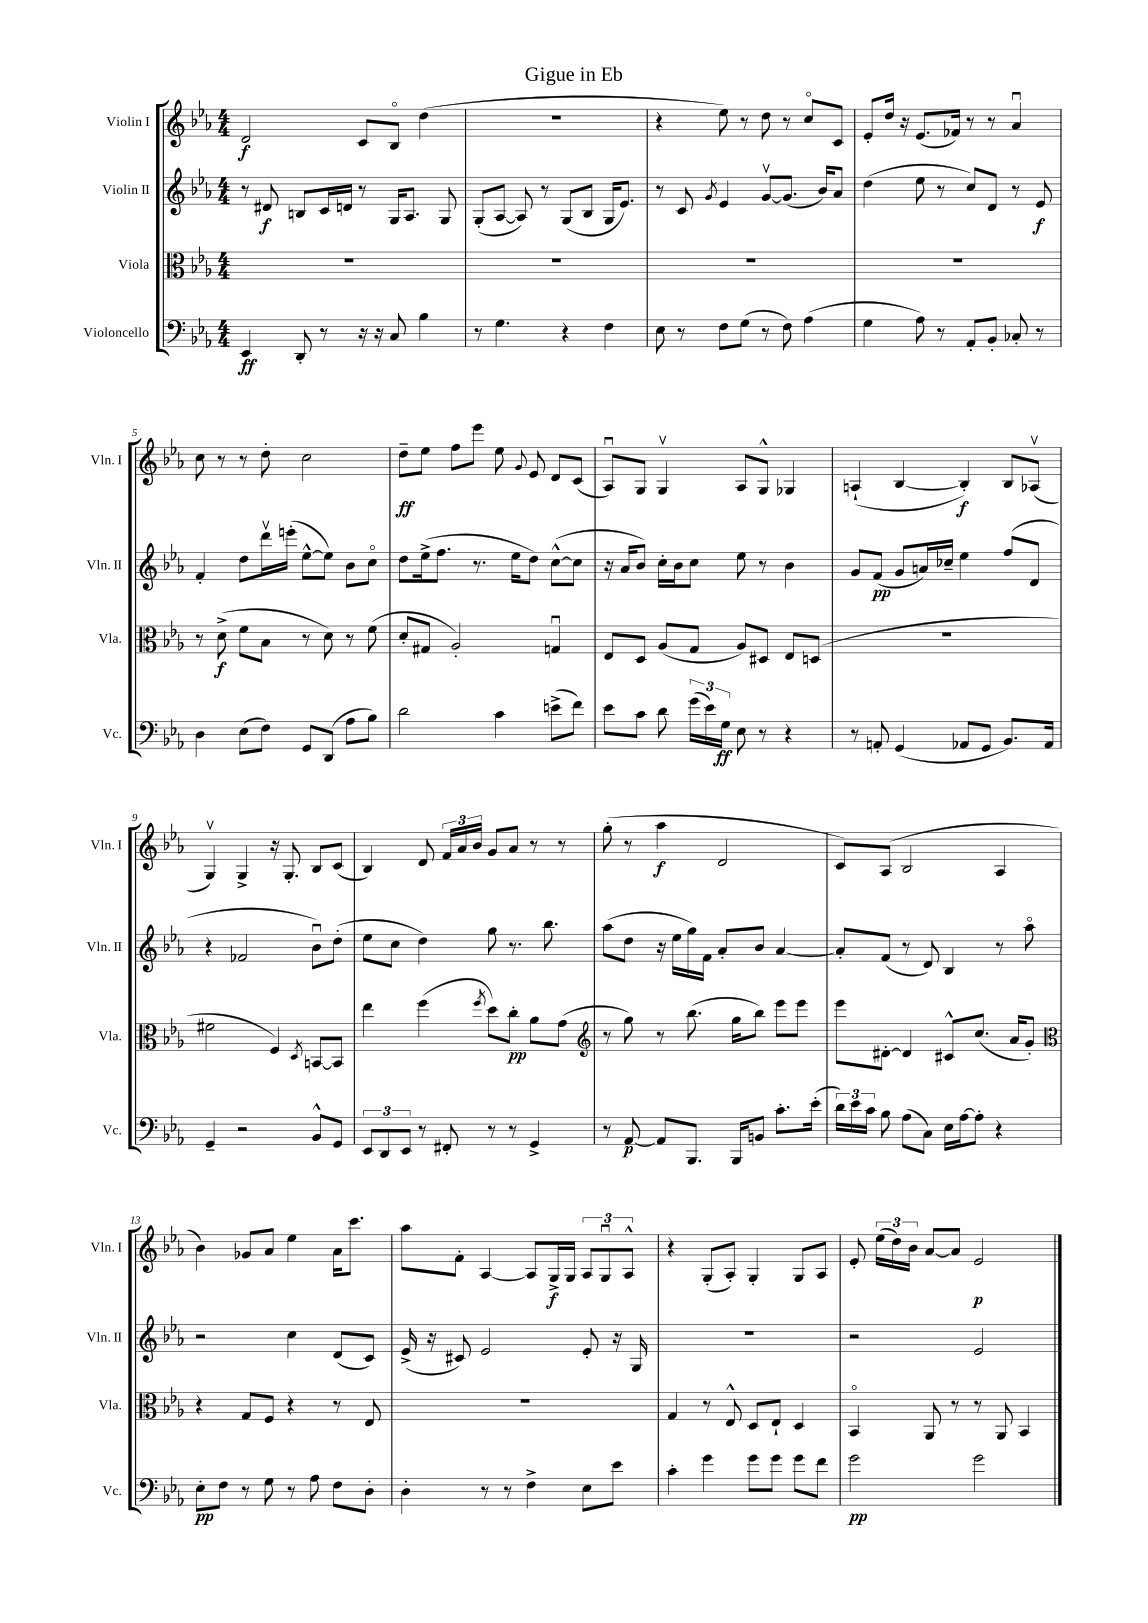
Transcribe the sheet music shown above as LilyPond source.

\header { title = "Gigue in Eb" }
<<
\new StaffGroup <<
\new Staff = "s0" \with { instrumentName = "Violin I" shortInstrumentName = "Vln. I" } {
    \clef treble \key ees \major \numericTimeSignature \time 4/4
    \autoBeamOff d'2\f c'8[ bes8]\flageolet d''4( |
    R1 |
    r4 ees''8) r8 d''8 r8 c''8[\flageolet c'8] |
    ees'8[-. d''16] r16 ees'8.[( fes'16]) r8 r8 aes'4\downbow |
    c''8 r8 r8 d''8-. c''2 |
    d''8[--\ff ees''8] f''8[ ees'''8] ees''8 \appoggiatura { g'8 } ees'8 d'8[ c'8]( |
    aes8[\downbow) g8] g4\upbow aes8[ g8]-^ ges4 |
    a4-!( bes4~ bes4-.\f) bes8[ aes8]\upbow( |
    g4\upbow) g4-> r16 g8.-. bes8[ c'8]( |
    bes4) d'8 \tuplet 3/2 { f'16[ aes'16 bes'16] } g'8[ aes'8] r8 r8 |
    g''8-.( r8 aes''4\f d'2 |
    c'8[) aes8]( bes2 aes4 |
    bes'4) ges'8[ aes'8] ees''4 aes'16[ c'''8.] |
    aes''8[ f'8]-. aes4~ aes8[ g16->\f g16] \tuplet 3/2 { aes8[ g8\downbow aes8]-^ } |
    r4 g8[-.( aes8]-.) g4-. g8[ aes8] |
    ees'8-. \tuplet 3/2 { ees''16[( d''16) bes'16] } aes'8[~ aes'8] ees'2\p \bar "|." |
}
\new Staff = "s1" \with { instrumentName = "Violin II" shortInstrumentName = "Vln. II" } {
    \clef treble \key ees \major \numericTimeSignature \time 4/4
    \autoBeamOff r8 dis'8\f b8[ c'16 d'16] r8 g16[ aes8.] g8 |
    g8[-.( aes8]~ aes8) r8 g8[( bes8] g16[ ees'8.]) |
    r8 c'8 \acciaccatura { g'8 } ees'4 g'8[~\upbow g'8.]( bes'16[) aes'8] |
    d''4( ees''8 r8 c''8[) d'8] r8 ees'8\f |
    f'4-. d''8[ d'''16\upbow e'''16]-.( ees''8[~-^ ees''8]) bes'8[ c''8]\flageolet |
    d''8[ ees''16->( f''8.] r8. ees''16[ d''8]) c''8[~-^( c''8] |
    r16 aes'16[ bes'8]) c''16[-. bes'16 c''8] ees''8 r8 bes'4 |
    g'8[ f'8]\pp( g'8[ a'16) ces''16]-- ees''4 f''8[( d'8] |
    r4 fes'2 bes'8[\downbow) d''8]-.( |
    ees''8[ c''8] d''4) g''8 r8. bes''8. |
    aes''8[( d''8] r16 ees''16[ g''16) f'16] aes'8[-. bes'8] aes'4~ |
    aes'8[-. f'8]( r8 d'8) bes4 r8 aes''8\flageolet |
    r2 c''4 d'8[( c'8]) |
    ees'16->( r16 cis'8) ees'2 ees'8-. r16 g16 |
    R1 |
    r2 ees'2 \bar "|." |
}
\new Staff = "s2" \with { instrumentName = "Viola" shortInstrumentName = "Vla." } {
    \clef alto \key ees \major \numericTimeSignature \time 4/4
    \autoBeamOff R1 |
    R1 |
    R1 |
    R1 |
    r8 d'8->\f( f'8[ bes8] r8 d'8) r8 f'8( |
    d'8[-. gis8] aes2-.) g4\downbow |
    ees8[ d8] aes8[( g8] aes8[) dis8] ees8[ d8]( |
    R1 |
    fis'2 f4) \acciaccatura { d8 } b,8[~ b,8] |
    ees''4 f''4( \acciaccatura { f''8 } d''8[) c''8]-.\pp aes'8[ g'8]( |
    \clef treble r8 g''8) r8 bes''8.( g''16[ bes''8]) ees'''8[ ees'''8] |
    ees'''8[ dis'8]~-. dis'4 cis'8[-^ c''8.]( aes'16[ g'8]-.) |
    \clef alto r4 g8[ f8] r4 r8 ees8 |
    r1 |
    g4 r8 ees8-^ d8[ ees8]-! d4 |
    bes,4\flageolet aes,8 r8 r8 aes,8 bes,4 \bar "|." |
}
\new Staff = "s3" \with { instrumentName = "Violoncello" shortInstrumentName = "Vc." } {
    \clef bass \key ees \major \numericTimeSignature \time 4/4
    \autoBeamOff ees,4\ff d,8-. r8 r16 r16 c8 bes4 |
    r8 g4. r4 f4 |
    ees8 r8 f8[ g8]( r8 f8) aes4( |
    g4 aes8) r8 aes,8[-. bes,8]-. ces8-. r8 |
    d4 ees8[( f8]) g,8[ d,8]( aes8[ bes8]) |
    d'2 c'4 e'8[->( f'8]) |
    ees'8[ c'8] d'8 \tuplet 3/2 { g'16[( ees'16) g16]\ff } ees8 r8 r4 |
    r8 a,8-. g,4( aes,8[ g,8] bes,8.[) aes,16] |
    g,4-- r2 bes,8[-^ g,8] |
    \tuplet 3/2 { ees,8[ d,8 ees,8] } r8 fis,8-. r8 r8 g,4-> |
    r8 aes,8~\p aes,8[ bes,,8.] bes,,16[ b,8] c'8.[-. ees'16]-.( |
    \tuplet 3/2 { d'16[) ees'16 c'16] } bes8 aes8[( c8]) ees16[ aes16~ aes8]-. r4 |
    ees8[-.\pp f8] r8 g8 r8 aes8 f8[ d8]-. |
    d4-. r8 r8 f4-> ees8[ ees'8] |
    c'4-. g'4 g'8[ g'8] g'8[ f'8] |
    g'2\pp g'2 \bar "|." |
}
>>
>>
